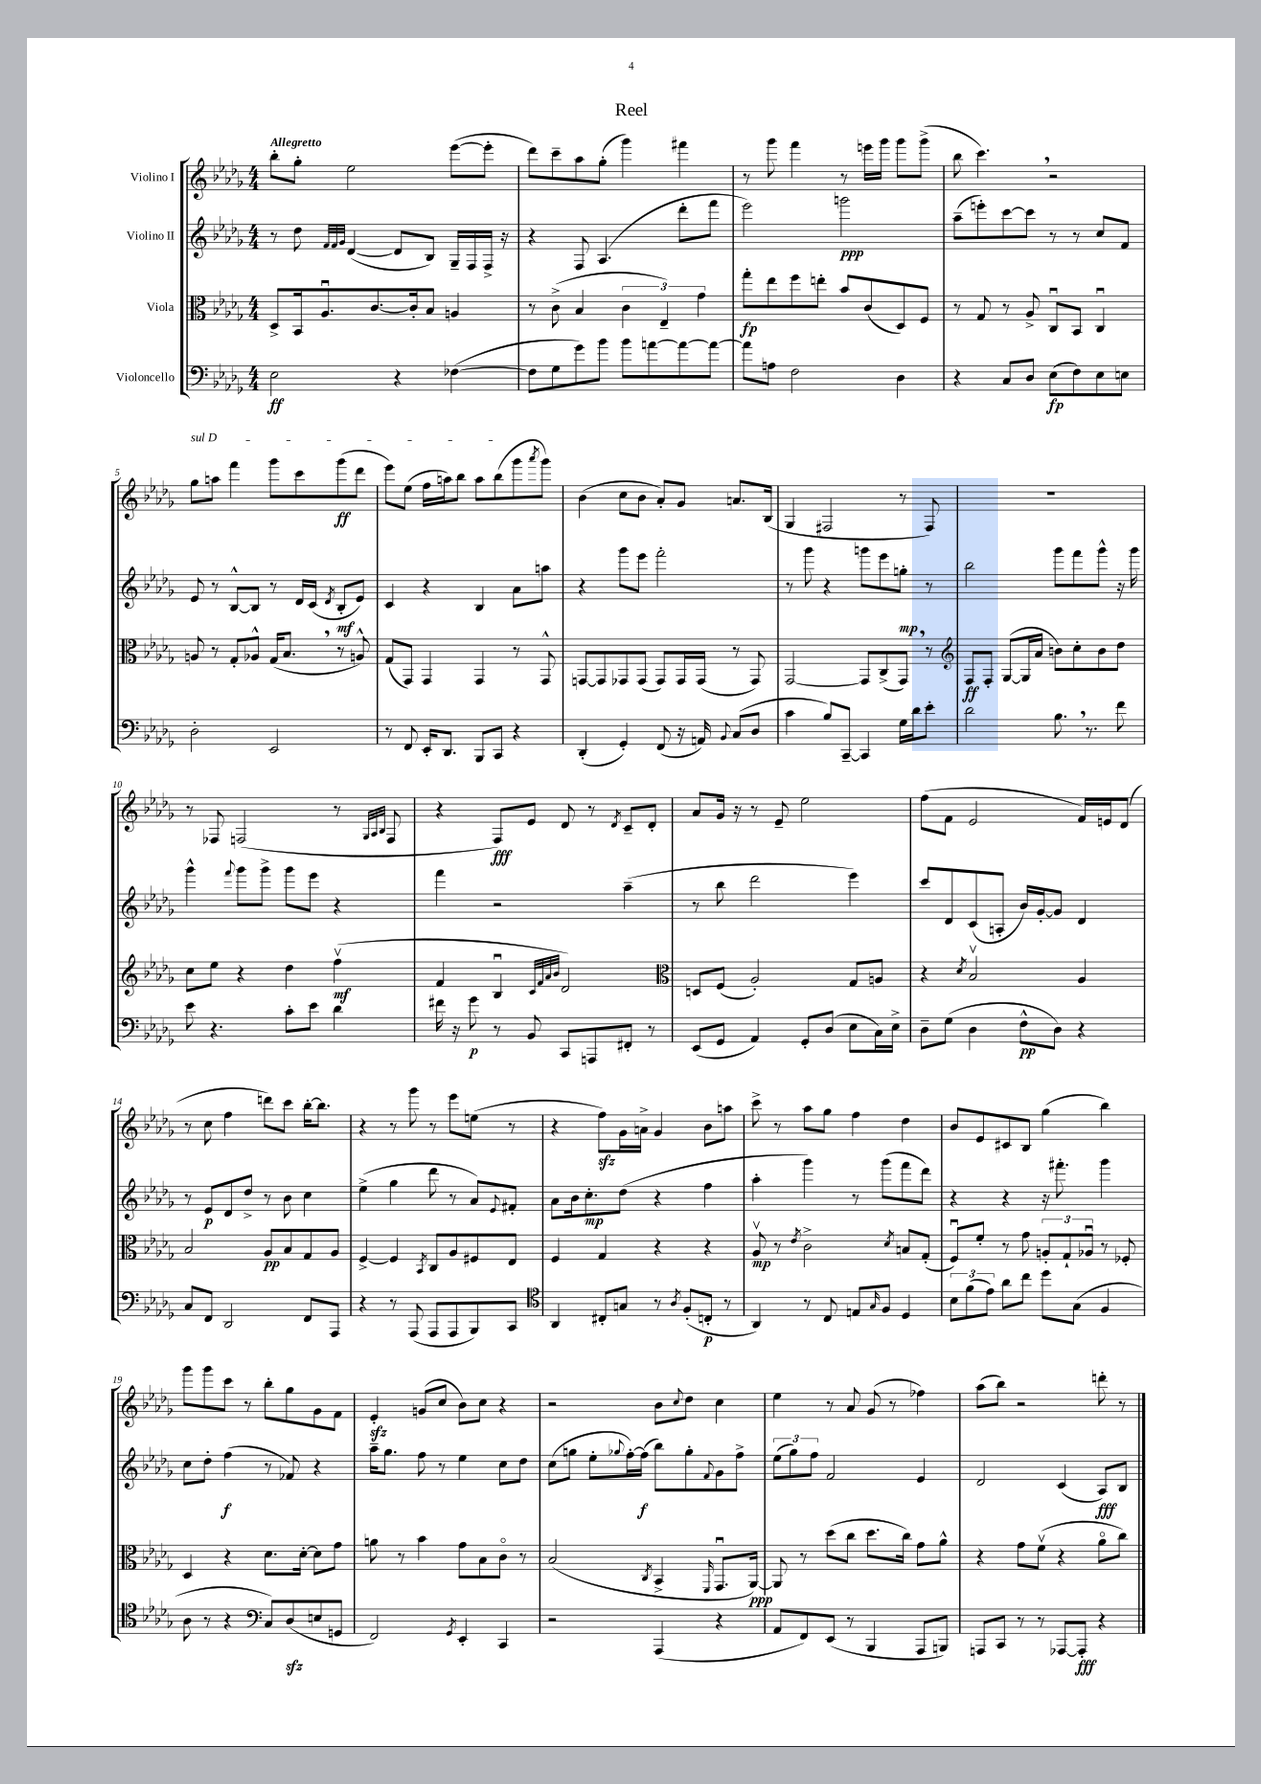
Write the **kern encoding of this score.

**kern	**kern	**kern	**kern
*staff4	*staff3	*staff2	*staff1
*clefF4	*clefC3	*clefG2	*clefG2
*k[b-e-a-d-g-]	*k[b-e-a-d-g-]	*k[b-e-a-d-g-]	*k[b-e-a-d-g-]
*M4/4	*M4/4	*M4/4	*M4/4
2E-\	8D-^/L	8r	8bb-'\L
.	16BB-/k	8dd-\	8gg-'\J
.	8.A-u/	.	.
.	.	32qqf/LLL	.
.	.	32qqf/	.
.	.	32qqg-/JJJ	.
.	.	([4d-/	2ee-\
.	[8.c/	.	.
4r	.	8d-/]L	.
.	16c'/]k	.	.
.	8B-/J	8B-/J)	.
([4F-\	4A/	16G-~/LL	([8eee-\L
.	.	16F/	.
.	.	16F^/JJ	8eee-'\]J
.	.	16r	.
=	=	=	=
8F-\]L	8r	4r	8ddd-\L)
8G-\	(8c^\	.	8ccc~\
8g-\)	4B-/	8F/	8aa-\
8b-\J	.	(4.A-/	(8gg-'\J
8b-\L	6c\	.	4ggg-\)
[8a\	.	.	.
.	6E-~/)	.	.
8a\_	.	8ddd-'\L	4fff#\
.	6g-\	.	.
8a\_J	.	8fff\J	.
=	=	=	=
8a\]L	8gg-'\L	2eee-\)	8r
8A\J	8ee-\	.	8ggg-\
2F\	8ff\	.	4fff\
.	8ee'\J	.	.
.	8b-/L	2ggg\	8r
.	(8c/	.	16eee\LL
.	.	.	16ggg-\JJ
4D-\	8D-/)	.	8ggg-\L
.	8F/J	.	(8ggg-^\J
=	=	=	=
4r	8r	(8aa-~\L	8bb-\
.	8G-/	8eee'\)	4.ccc\)
8C/L	8r	[8ccc\	.
8D-/J	8A-^/	8ccc\]J	.
(8E-\L	8Cu/L	8r	2r
8F\)	8BB-/J	8r	.
8E-\	4Cu/	8cc/L	.
8E\J	.	8f/J	.
=	=	=	=
2D-'\	8A/	8e-/	8gg-\L
.	8r	8r	8aa\J
.	8G-'/L	[8B-^^/L	4fff\
.	8A-^^/J	8B-/]J	.
2EE-/	(16G-/LK	8r	8ggg-\L
.	8.B-/J	.	.
.	.	16d-/LL	8ccc\
.	.	(16c/JJ	.
.	.	8qd-/	.
.	8r	8B-'/L	(8ggg-\
.	8A^^/)	8e-/J)	8ddd-\J
=	=	=	=
8r	(8G-/L	4c/	8eee-\L)
8FF/	8GG-/J)	.	(8ee-\J
16EE-'/LK	4GG-/	4r	16ff\LL
8.DD-/J	.	.	16aa\J)
.	.	.	8bb-\J
8BBB-/L	4GG-/	4B-/	8aa\L
8CC/J	.	.	(8bb-\
4r	8r	8a-\L	8ggg-\
.	.	.	8qaaa-/
.	8GG-^^/	8aa\J	8ggg-\J)
=	=	=	=
(4DD-'/	[8GG/L	4r	(4b-\
.	8GG/]	.	.
4GG-'/)	8GG-/	8ggg-\L	8cc\L
.	(8GG-/J	8eee-\J	8b-\J
(8FF/	8GG-/L)	2fff'\	8a-'/L)
16r	16GG-/L	.	8g-/J
16AA/)	(16GG-/JJ	.	.
8qqBB-/	.	.	.
(8C/L	8r	.	8.a/L
8D-/J	8GG-/)	.	.
.	.	.	(16B-/Jk
=	=	=	=
4c\	[2GG-/	8r	4G-/
.	.	8ggg-\	.
8B-/L)	.	4r	2F#/
[8CC~/J	.	.	.
4CC/]	8GG-/]L	8ggg\L	.
.	(8C^/	8eee-\	.
16G-\LL	8GG-/J)	8gg'\J	8r
16d-\J	.	.	.
8e-'\J	8r	8r	8F#/)
=	=	=	=
*	*clefG2	*	*
2d-\	8F/L	2bb-\	1r
.	8F'/J	.	.
.	([8G-/L	.	.
.	16G-/]L	.	.
.	16a-/JJ	.	.
8.B-\	8b\L)	8ggg-\L	.
.	8cc'\	8fff\	.
8.r	.	.	.
.	8b\	8ggg-^^\J	.
8f\	8dd-\J	16r	.
.	.	16ggg-\	.
=	=	=	=
8e-\	8cc\L	4ggg-^^\	8r
4.r	8ee-\J	.	8F-/
.	.	8qqfff/	.
.	4r	8ggg-\L	(2F/
.	.	8ggg-^\J	.
8c'\L	4dd-\	8ggg-\L	.
8e-\J	.	8eee-\J	.
4d-\	(4ffv\	4r	8r
.	.	.	32qqG-/LLL
.	.	.	32qqA-/
.	.	.	32qqB-/JJJ
.	.	.	8F/
=	=	=	=
16f#\	4f/	4fff\	4r
16r	.	.	.
8g-\	.	.	.
8r	4B-u/	2r	8F/L)
8BB-/	.	.	8e-/J
.	32qqc/LLL	.	.
.	32qqf/	.	.
.	32qqa-/	.	.
.	32qqb-/JJJ	.	.
8CC/L	2d-/)	.	8d-/
8AAA/	.	.	8r
.	.	.	8qd-/
8FF#'/J	.	(4aa-~\	8c~/L
8r	.	.	8d-'/J
=	=	=	=
*	*clefC3	*	*
(8EE-/L	8D/L	8r	8a-/L
8GG-/J	(8F/J	8bb-\	16g-/Jk
.	.	.	16r
4AA-/)	2A-'/)	2ddd-\	8r
.	.	.	8e-~/
8GG-'/L	.	.	2ee-\
(8D-/J	.	.	.
8E-\L	8G-/L	4eee-\)	.
16C\L)	8A/J	.	.
16E-^\JJ	.	.	.
=	=	=	=
8D-~\L	4r	8ccc/L	(8ff\L
(8G-\J	.	8d-/	8f\J
.	8qd-/	.	.
4D-\	2B-v/	(8c/	2e-/
.	.	8A'/J	.
8F^^\L	.	16b-/LL)	.
.	.	[16g-'/J	.
8D-\J)	.	8g-/]J	.
4r	4A-/	4d-/	16f/LL)
.	.	.	16e/J
.	.	.	(8d-/J
=	=	=	=
8C/L	2B-/	8r	8r
8FF/J	.	8e-/L	8cc\
2DD-/	.	8d-/	4ff\
.	.	8dd-^/J	.
.	8A-/L	8r	8ddd\L)
.	8B-/	8b-\	8ccc\J
8FF/L	8G-/	4cc\	[16bb-'\LK
.	.	.	8.bb-\]J
8AAA-/J	8A-/J	.	.
=	=	=	=
4r	[4F^/	(4ee-^\	4r
8r	4F/]	4gg-\	8r
(8AAA-/	.	.	8ggg-\
.	8qBB-/	.	.
8AAA-/L	8C/L	8ddd-\	8r
8AAA-/	8A-/	8r	8eee-\L
8BBB-/)	8F#/	8a-/L)	(8ee\J
.	.	8qqe-/	.
8CC/J	8E-/J	8f#'/J	8r
=	=	=	=
*clefC4	*	*	*
4AA-/	4F/	8a-\L	4r
.	.	16b-\k	.
.	.	8.cc'\	.
8C#'/L	4G-/	.	8ff\L)
8G/J	.	(8dd-\J	16g-\L
.	.	.	16a^\JJ
8r	4r	4r	4g-/
8qA-/	.	.	.
(8F'/L	.	.	.
8C'/J	4r	4ff\	8b-\L
8r	.	.	8aa\J
=	=	=	=
4AA-/)	8A-v/	4aa-'\	8ccc^\
.	8r	.	8r
.	8qe-/	.	.
8r	2c^\	4ggg-\)	8aa-\L
8C/	.	.	8gg-\J
8E/L	.	8r	4ff\
16qqG-/	.	.	.
8F/J	.	(8ggg-\L	.
.	8qd-/	.	.
4D-/	8B/L	8fff\	4dd-\
.	(8G-'/J	8ddd-\J)	.
=	=	=	=
12B-\L	8Fu/L)	4r	8b-/L
(12f\	.	.	.
.	8f'/J	.	8e-/
12e-\J)	.	.	.
8a-\L	8r	4r	8c#/
8cc\J	8g-\	.	8B-/J
8dd-\L	12A'/L	16r	(4gg-\
.	.	8.fff#'\	.
.	12G-`/	.	.
(8G-\J	.	.	.
.	12A-u/J	.	.
4F/	8r	4ggg-\	4bb-\)
.	8F-'/	.	.
=	=	=	=
8A-\	4D-/	8cc\L	8ggg-\L
8r	.	8dd-'\J	8ggg-\
4r	4r	(4ff\	8ccc\J
.	.	.	8r
*clefF4	*	*	*
8C/L)	8.d-\L	8r	8bb-'\L
(8D-/	.	8f-/)	8gg-\
.	[16d-'\Jk	.	.
8E/	8d-\]L	4r	8g-\
8GG/J	8g-\J	.	8f\J
=	=	=	=
2FF/)	8a\	16aa-~\LK	4e-'/
.	.	8.gg-\J	.
.	8r	.	.
.	4b-\	8ff\	(8g/L
.	.	8r	8cc/J
8qGG-/	.	.	.
4EE-'/	8g-\L	4ee-\	8b-\L)
.	8B-\	.	8cc\J
4CC/	8co\J	8cc\L	4r
.	8r	8dd-\J	.
=	=	=	=
2r	(2B-/	(8cc\L	2r
.	.	8gg\J	.
.	.	8ee-'\L	.
.	.	8qqgg-/	.
.	.	[16ff'\L)	.
.	.	(16ff\]JJ	.
.	8qC/	.	.
(4AAA-/	4BB-^/	8bb-\L)	8b-\L
.	.	.	8qqcc/
.	.	8gg-'\	8dd-\J
.	16qqFF/	8qqf/	.
4r	8.GG-u/L	8g-\	4cc\
.	.	8ff^\J	.
.	[16AA-/Jk)	.	.
=	=	=	=
8AA-/L	8AA-/]	(12ee-\L	4ee-\
.	.	12gg-\)	.
8FF/)	8r	.	.
.	.	12ff\J	.
(8EE-/J	(8dd-\L	2f/	8r
8r	8cc\J	.	8a-/
4BBB-/	8.dd-\L	.	(8g-/
.	.	.	8r
.	16cc\Jk)	.	.
8AAA-/L	8g-\L	4e-/	4ff-\)
8BBB/J)	8a-^^\J	.	.
=	=	=	=
8AAA/L	4r	2d-/	(8aa-\L
8CC/J	.	.	8bb-\J)
8r	8g-\L	.	2r
8r	(8fv\J	.	.
[8AAA-/L	4r	(4c/	.
8AAA-'/]J	.	.	.
4r	8a-o\L	8A-/L)	8ddd'\
.	8cc\J)	8B-/J	8r
==	==	==	==
*-	*-	*-	*-
